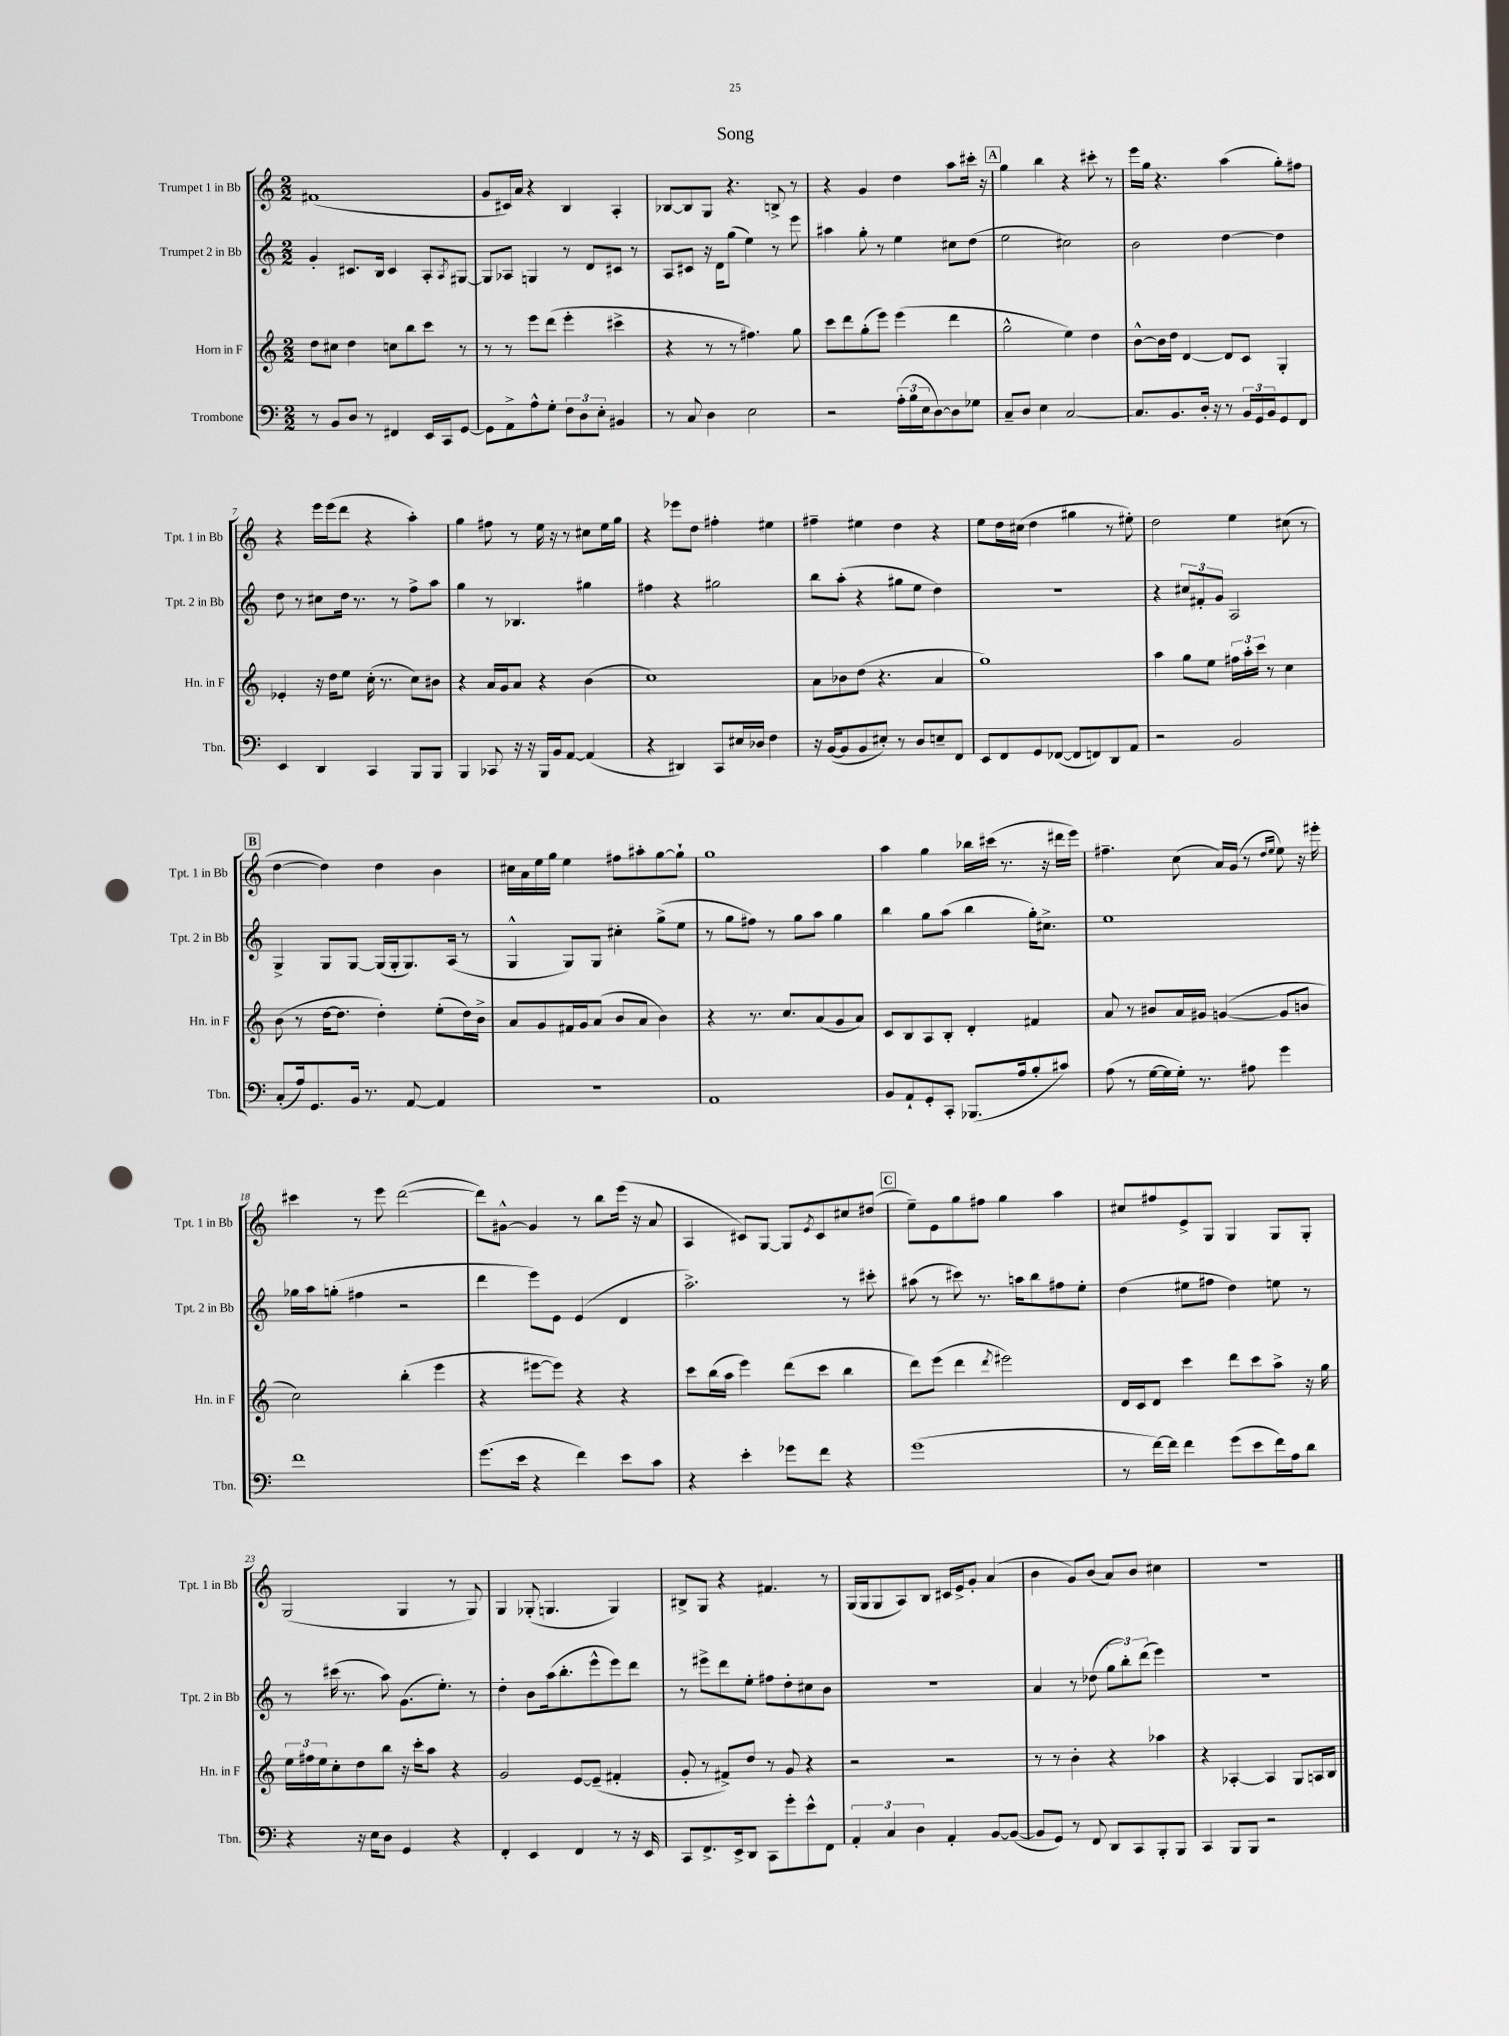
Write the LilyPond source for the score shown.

\header { title = "Song" }
<<
\new StaffGroup <<
\new Staff = "s0" \with { instrumentName = "Trumpet 1 in Bb" shortInstrumentName = "Tpt. 1 in Bb" } {
    \clef treble \key c \major \numericTimeSignature \time 2/2
    fis'1( |
    g'8 cis'16) a'16 r4 b4 a4-. |
    bes8~ bes8 g8 r4. b8-> r8 |
    r4 g'4 d''4 a''8 cis'''16-. r16 |
    \mark \markup { \box "A" } g''4 b''4 r4 cis'''8-. r8 |
    e'''16 g''16 r4. a''4( g''8-.) fis''8 |
    r4 e'''16 e'''16( d'''8 r4 a''4-.) |
    g''4 fis''8 r8 e''16 r16 r8 cis''8 e''16 g''16 |
    r4 ees'''8 d''8 fis''4-. eis''4 |
    fis''4-- eis''4 d''4 r4 |
    e''8 d''16 cis''16( d''4 gis''4 r8 eis''8-.) |
    d''2 e''4 cis''8( r8 |
    \mark \markup { \box "B" } d''4~ d''4) d''4 b'4 |
    cis''16 a'16 e''16 g''16 e''4 fis''8 ais''8-. g''8~ g''8-! |
    g''1 |
    a''4 g''4 bes''16 cis'''16( r8. r16 dis'''16 e'''16) |
    fis''4.-- c''8( a'16) g'16( r8 \grace { d''16 e''16 } e''8) r16 eis'''16-. |
    cis'''4 r8 e'''8 d'''2~( |
    d'''8) gis'8~-^ gis'4 r8 b''8 e'''16( r16 a'8 |
    a4 cis'8) g8~ g8 \acciaccatura { e'8 } cis'8 cis''8 dis''8( |
    \mark \markup { \box "C" } e''8--) e'8 g''8 fis''8 g''4 a''4 |
    cis''8 fis''8 e'8-> g8 g4 g8 g8-. |
    g2( g4 r8 g8) |
    g4 ges8-.( g4. g4) |
    bis8-> g8 r4 fis'4. r8 |
    g16( g16 g8 a8) b8 cis'16 e'16-> g'8-. a'4( |
    b'4 g'8) b'8( a'8) b'8 cis''4 |
    r1 \bar "|." |
}
\new Staff = "s1" \with { instrumentName = "Trumpet 2 in Bb" shortInstrumentName = "Tpt. 2 in Bb" } {
    \clef treble \key c \major \numericTimeSignature \time 2/2
    g'4-. cis'8. b16 cis'4 a8-. \acciaccatura { a8 } gis8~ |
    gis8 aes8 g4 r8 d'8 cis'8 r8 |
    a8 cis'8 r16 d'16 g''8( e''4) r8 e'''8 |
    ais''4 g''8-. r8 e''4 cis''8 d''8( |
    \mark \markup { \box "A" } e''2 cis''2) |
    b'2 d''4~ d''4 |
    d''8 r8 cis''8 d''16 r8. r8 f''8-> a''8 |
    g''4 r8 bes4. gis''4 |
    fis''4 r4 gis''2 |
    b''8 a''8-.( r4 gis''8 e''8 d''4) |
    R1 |
    r4 \tuplet 3/2 { cis''8 fis'8-. g'8 } a2 |
    \mark \markup { \box "B" } g4-> g8 g8~ g16( g16-. g8.) a16( r8 |
    g4-^ g8) g8 cis''4-. g''8->( e''8 |
    r8 g''8 fis''8) r8 g''8 a''8 g''4 |
    b''4 g''8 a''8( b''4 g''16-.) cis''8.-> |
    e''1 |
    ges''16 a''16 g''8-.( fis''4 r2 |
    d'''4 e'''8) e'8 e'4( d'4 |
    a''2.->) r8 cis'''8-. |
    \mark \markup { \box "C" } ais''8( r8 cis'''8) r8. a''16 b''8 fis''8 e''8-. |
    d''4( eis''8 fis''8 d''4) e''8 r8 |
    r8 cis'''16( r8. a''8) g'8.( e''8.-.) r8 |
    d''4-. b'8 a''16( b''8.-. e'''8-^ e'''8) d'''8 |
    r8 eis'''8-> d'''8 e''8-. fis''8 d''8-. cis''8 b'8 |
    R1 |
    a'4 r8 des''8( \tuplet 3/2 { g''8 b''8-.) d'''8( } e'''4) |
    r1 \bar "|." |
}
\new Staff = "s2" \with { instrumentName = "Horn in F" shortInstrumentName = "Hn. in F" } {
    \clef treble \key c \major \numericTimeSignature \time 2/2
    d''8 cis''8 d''4 c''8 b''8 c'''8 r8 |
    r8 r8 e'''8 d'''8( e'''4-. cis'''4-> |
    r4 r8 r8 fis''4.) g''8 |
    c'''8 d'''8 g''8-.( e'''8) e'''4( d'''4 |
    \mark \markup { \box "A" } g''2-^ e''4) d''4 |
    b'8~-^ b'16 d''16 d'4~ d'8 c'8 g4-. |
    ees'4-. r16 d''16 e''8 c''16-.( r8. c''8) bis'8 |
    r4 a'16 g'16 a'8 r4 b'4( |
    c''1) |
    a'8 bes'8 d''8( r4. a'4 |
    g''1) |
    a''4 g''8 e''8 \tuplet 3/2 { fis''16 a''16-. c'''16 } r8 c''4 |
    \mark \markup { \box "B" } b'8( r8 d''16~ d''8. d''4-.) e''8-.( d''16) b'16-> |
    a'8 g'8 fis'16 g'16 a'8( b'8 a'8 b'4) |
    r4 r8. c''8. a'8( g'8 a'8) |
    c'8 b8 a8 b8-. d'4-. fis'4 |
    a'8 r8 bis'8 a'16 gis'16 g'4~( g'8 b'8 |
    c''2) b''4-.( e'''4 |
    r4 eis'''8~ eis'''8) r4 r4 |
    c'''8 b''16( a''16 e'''4) d'''8( c'''8 b''4 |
    \mark \markup { \box "C" } d'''8) e'''8( d'''4 \acciaccatura { d'''8 } eis'''2) |
    d'16 c'16 d'8 c'''4 d'''8 c'''8 a''8-> r16 g''16 |
    \tuplet 3/2 { e''16 fis''16 e''16 } c''8-. d''8 b''8 r16 c'''16-. a''8 r4 |
    g'2 e'8~ e'8--( fis'4-. |
    g'8-. r8 fis'8->) d''8 r8 g'8 r4 |
    r2 r2 |
    r8 r8 b'4-. r4 aes''4 |
    r4 aes4~-. aes4 g8 a16 b16 \bar "|." |
}
\new Staff = "s3" \with { instrumentName = "Trombone" shortInstrumentName = "Tbn." } {
    \clef bass \key c \major \numericTimeSignature \time 2/2
    r8 b,8 d8 r8 fis,4 e,16 c,16 g,8~ |
    g,8 a,8-> a8-^ g8-. \tuplet 3/2 { f8 d8 e8-. } bis,4 |
    r8 c8 d4 e2 |
    r2 \tuplet 3/2 { a16-.( b16 e16 } d8~) d8 ges8 |
    \mark \markup { \box "A" } c8-- d8 e4 c2~ |
    c8. b,8. d16-. r16 r8 \tuplet 3/2 { b,16 g,16 b,16 } g,8 f,8 |
    e,4 d,4 c,4 b,,8 b,,8 |
    b,,4 ces,8 r16 r16 b,,16 b,16 a,8~ a,4( |
    r4 dis,4) c,8 eis16 des16 f4 |
    r16 b,16~( b,8 b,8 eis8-.) r8 d8 e8-- f,8 |
    e,8 f,8 g,8 fes,8~( fes,8 f,8) d,8 a,8 |
    r2 b,2 |
    \mark \markup { \box "B" } c8-.( a16) g,8. b,16 r8. a,8~ a,4 |
    r1 |
    a,1 |
    b,8 a,8-! g,8-. c,8-. bes,,8.( a16 b8-. cis'8) |
    a8( r8 g16~ g16 g16-.) r8. ais8 g'4 |
    f'1 |
    g'8.( e'16 r4 f'4) e'8 c'8 |
    r4 e'4-. ges'8 f'8 r4 |
    \mark \markup { \box "C" } g'1( |
    r8 f'16~) f'16 f'4 g'8( e'8 f'16) a16 d'8 |
    r4 r16 e16 d8 g,4 r4 |
    f,4-. e,4 f,4 r8 r16 e,16 |
    c,8 f,8.-> e,16-> d,8 c,8 g'8-. e'8-^ f,8 |
    \tuplet 3/2 { a,4-. c4 d4 } a,4-. b,8~ b,8~( |
    b,8 g,8) r8 f,8 d,8 c,8 b,,8-. b,,8 |
    c,4 b,,8 b,,8 r2 \bar "|." |
}
>>
>>
